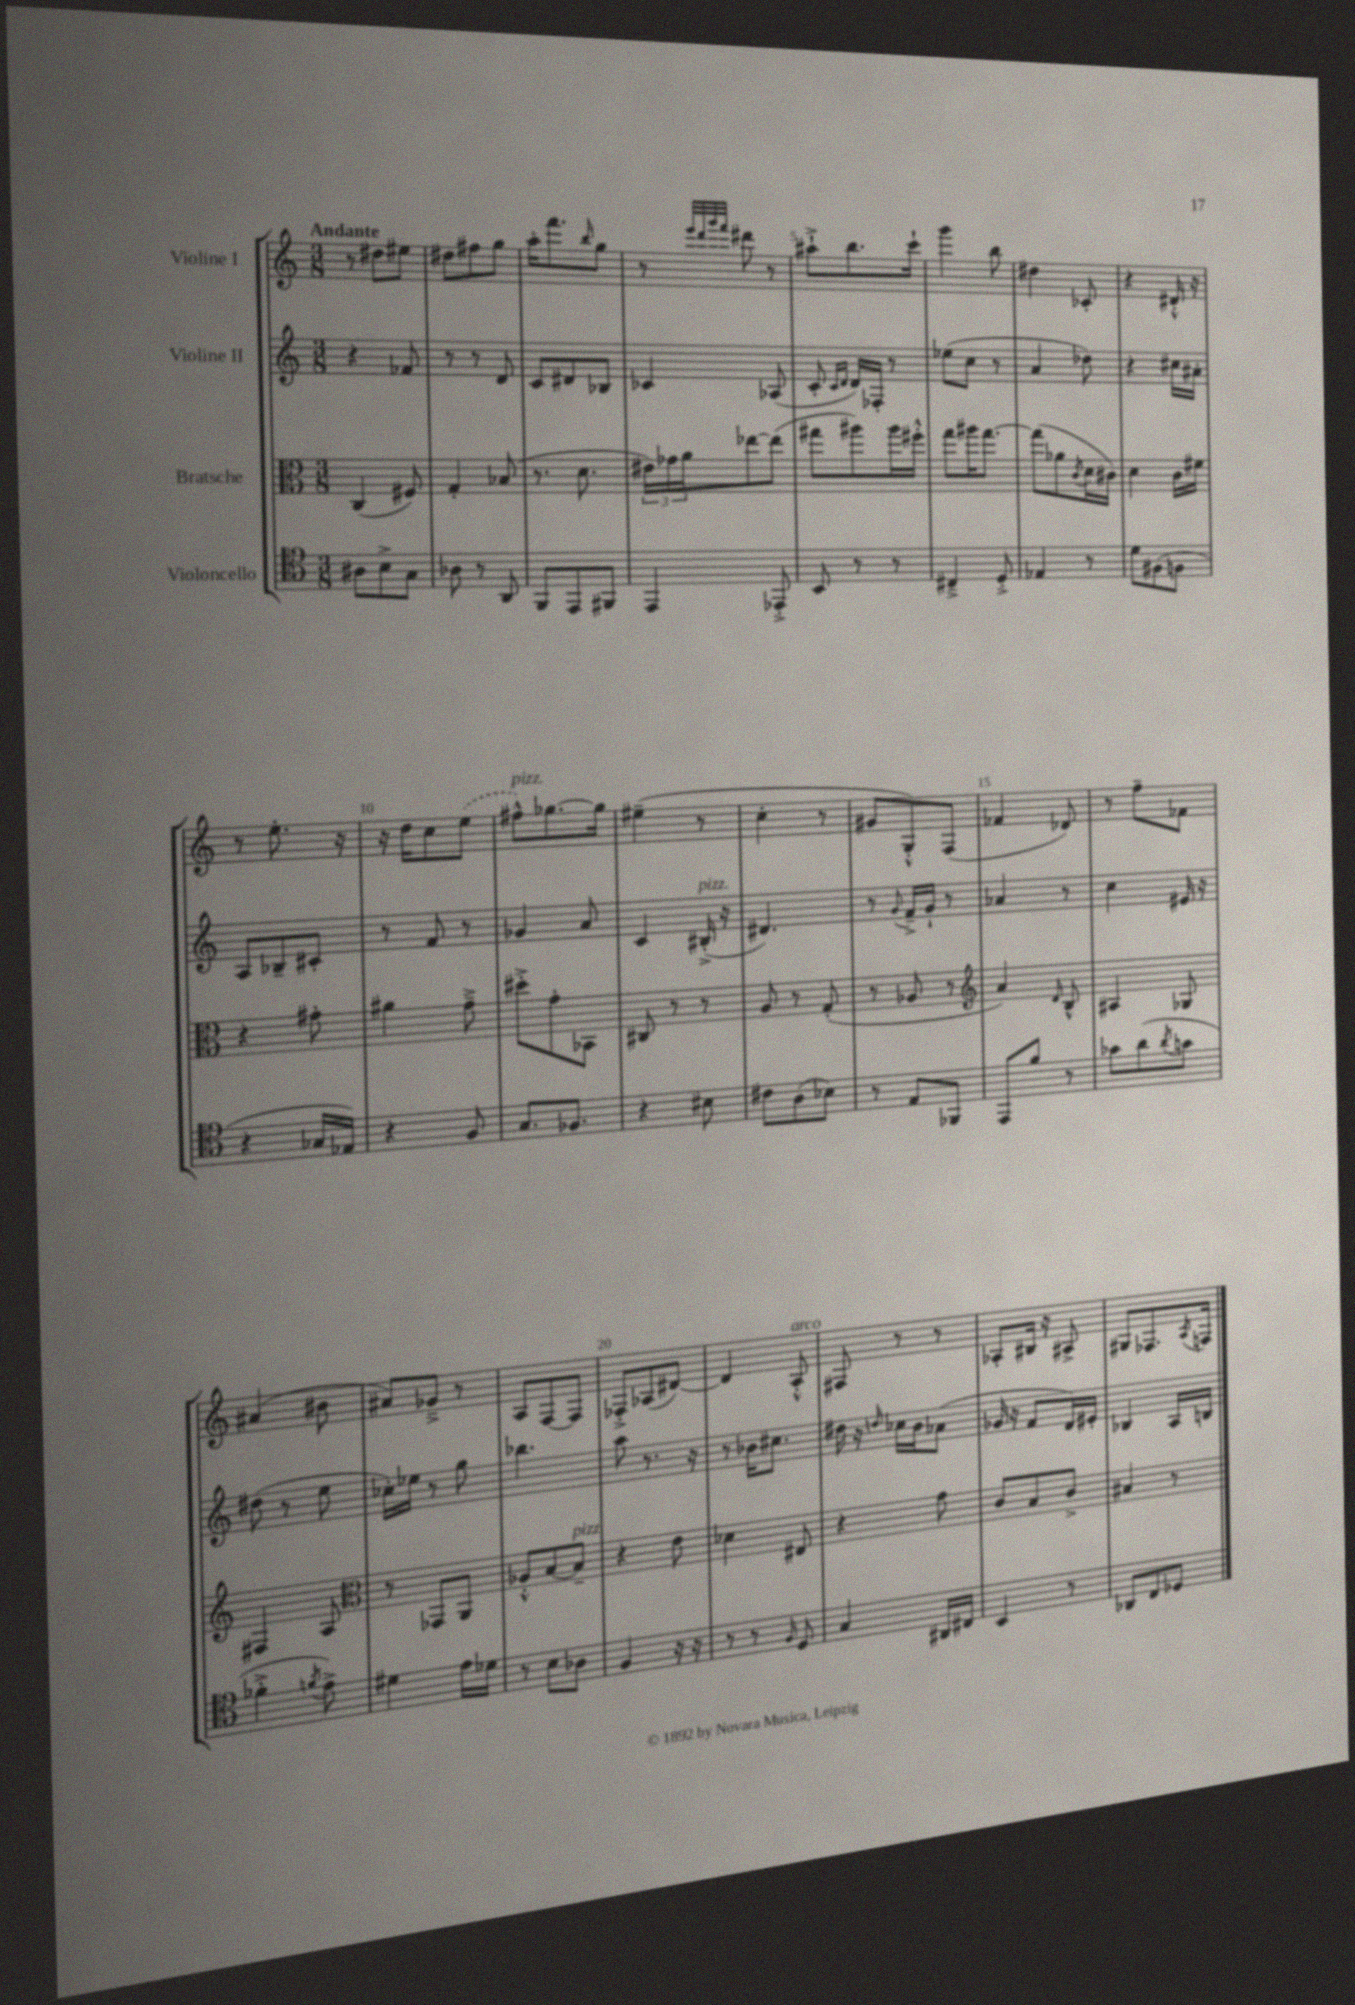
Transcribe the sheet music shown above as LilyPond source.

<<
\new StaffGroup <<
\new Staff = "s0" \with { instrumentName = "Violine I" } {
    \clef treble \key c \major \numericTimeSignature \time 3/8 \tempo "Andante"
    r8 dis''8 eis''8 |
    dis''8 fis''8 g''8 |
    a''16-. f'''8. \grace { b''16 } g''8 |
    r8 \grace { e'''32 d'''32 g'''32 f'''32 } dis'''8 r8 |
    ais''8-!-> b''8. c'''16-! |
    g'''4 b''8 |
    dis''4 ces'8-. |
    r4 dis'16-.-^ r16 |
    r8 e''8.-. r16 |
    r16 d''16 c''8 \once \slurDashed e''8( |
    fis''8-^^\markup { \italic "pizz." }) ges''8.~ ges''16 |
    eis''4--( r8 |
    c''4-. r8 |
    gis'8 g8-.-^) f8( |
    fes'4 des'8) |
    r8 f''8-- fes'8 |
    ais'4( bis'8 |
    ais'8) ges'8---> r8 |
    a8 f8~ f8 |
    fes8-.-> aes8( dis'8~) |
    dis'4 a8-.-^^\markup { \italic "arco" } |
    fis8 r8 r8 |
    aes8-. bis16 r16 ais8-> |
    gis8 fes8. \acciaccatura { a8 } f16 \bar "|." |
}
\new Staff = "s1" \with { instrumentName = "Violine II" } {
    \clef treble \key c \major \numericTimeSignature \time 3/8
    r4 fes'8 |
    r8 r8 d'8 |
    c'8 dis'8 bes8 |
    ces'4 aes8( |
    c'8-. \grace { c'16 d'16 } d'16) fes16-. r8 |
    ees''8( c''8 r8 |
    a'4 des''8) |
    r4 cis''16 ais'16-. |
    a8 bes8-- cis'8-. |
    r8 f'8 r8 |
    ges'4 a'8 |
    c'4 bis16-.->^\markup { \italic "pizz." }( r16 |
    dis'4.) |
    r8 \appoggiatura { g'8 } f'16---> g'16-! r8 |
    aes'4 r8 |
    c''4 eis'16 r16 |
    dis''8( r8 e''8 |
    ces''16-.) ees''16 r8 g''8 |
    bes''4. |
    a''8 r8. r16 |
    r8 bes'16 cis''8. |
    dis''16 r16 \grace { d''16 } ces''16 b'16 aes'8( |
    ges'16 r16 f'8 d'16) eis'16-. |
    bes4 a16 b16 \bar "|." |
}
\new Staff = "s2" \with { instrumentName = "Bratsche" } {
    \clef alto \key c \major \numericTimeSignature \time 3/8
    c4( fis8) |
    g4-. bes8( |
    r8. d'8. |
    \tuplet 3/2 { eis'16) ges'16 a'16 } ees''8~ ees''8( |
    gis''8 ais''8) ais''16 fis''16-.-^ |
    g''8 ais''16 g''8.~ |
    g''8( aes'8 \acciaccatura { c'8 } d'16 cis'16) |
    d'4 c'16 fis'16 |
    r4 gis'8-. |
    ais'4 g'8---> |
    dis''8-.-> g'8-. bes,8 |
    cis8 r8 r8 |
    a8 r8 g8-.( |
    r8 aes8 r8 |
    \clef treble a'4) \grace { d'16 } b8-^ |
    ais4 ges8 |
    fis4 a8 |
    \clef alto r8 ges,8 a,8 |
    aes8-.-^ b8~ b8--^\markup { \italic "pizz." } |
    r4 e'8 |
    des'4 eis8 |
    r4 g'8 |
    c'8 b8 c'8-> |
    bis4 r8 \bar "|." |
}
\new Staff = "s3" \with { instrumentName = "Violoncello" } {
    \clef tenor \key c \major \numericTimeSignature \time 3/8
    ais8 b8-> g8 |
    aes8 r8 a,8 |
    f,8 e,8 fis,8 |
    e,4 ees,8-.-> |
    b,8 r8 r8 |
    cis4---> d8-.-> |
    ees4 r8 |
    d'8 fis8( f8 |
    r4 ges16 ees16) |
    r4 f8 |
    g8. fes8. |
    r4 bis8 |
    cis'8 a8( bes8) |
    r8 e8 fes,8 |
    e,8 f'8 r8 |
    ges'8 a'8( \acciaccatura { a'8 } g'8 |
    fes'4-.-> \acciaccatura { f'8 } e'8->) |
    dis'4 e'16 des'16 |
    r8 b8 aes8 |
    f4 r16 r16 |
    r8 r8 \grace { f16 } d8 |
    g4 ais,16 cis16 |
    b,4 r8 |
    aes,8 c8 des8 \bar "|." |
}
>>
>>
\layout { \context { \Score \override BarNumber.break-visibility = ##(#f #t #t) barNumberVisibility = #(every-nth-bar-number-visible 5) } }
